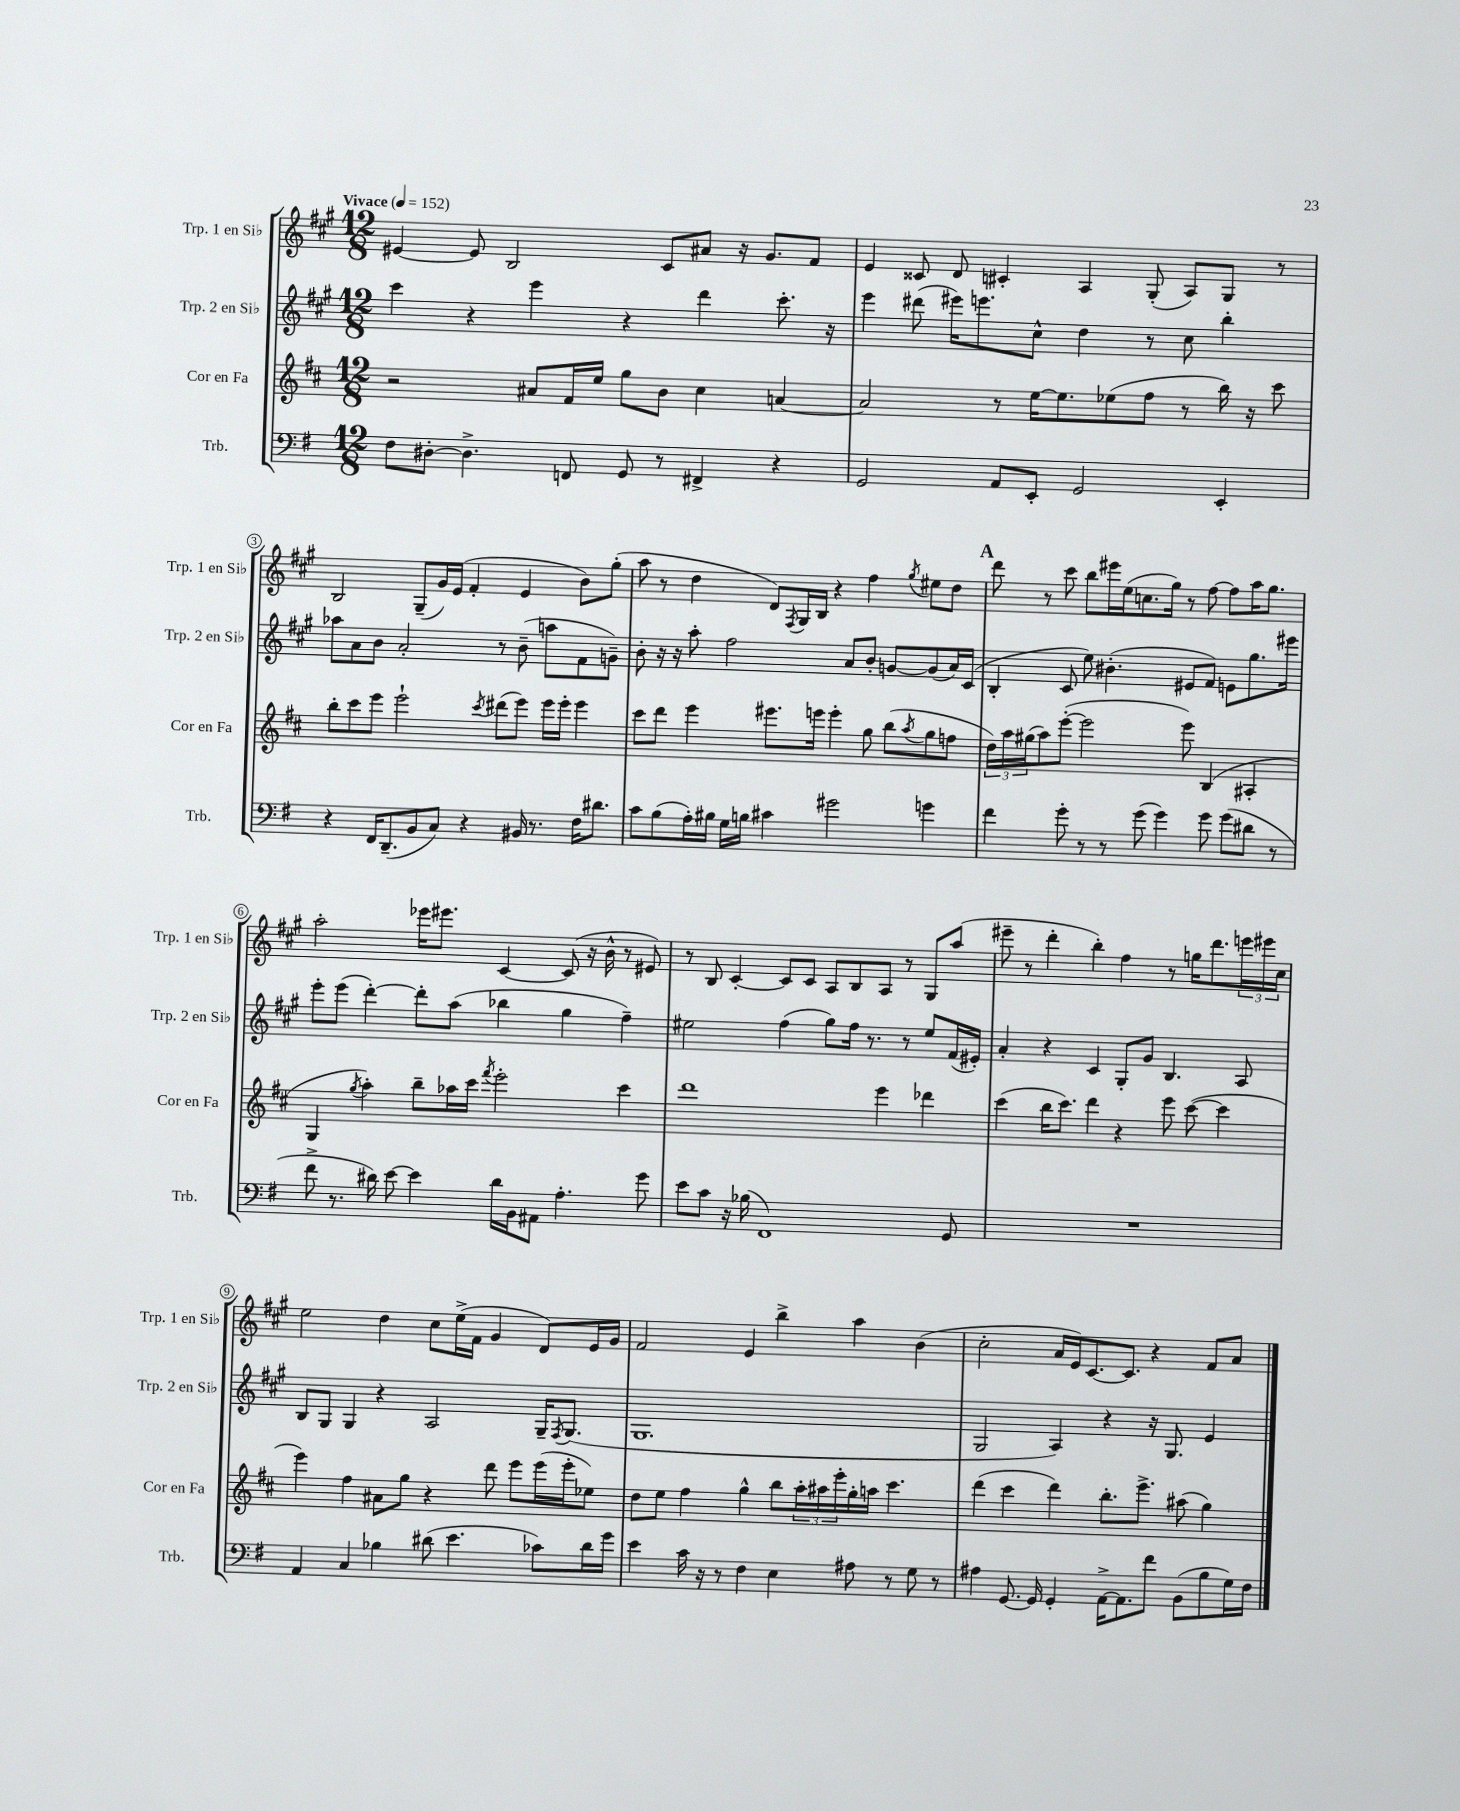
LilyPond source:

<<
\new StaffGroup <<
\new Staff = "s0" \with { instrumentName = "Trp. 1 en Sib" shortInstrumentName = "Trp. 1 en Sib" } {
    \clef treble \key a \major \numericTimeSignature \time 12/8 \tempo "Vivace" 4 = 152
    eis'4~ eis'8 b2 cis'8 ais'8 r16 gis'8. fis'8 |
    e'4 cisis'8 d'8 cis'4-. a4 gis8-.( a8) gis8 r8 |
    b2 gis8--( gis'16) e'16( fis'4-. e'4 b'8) gis''8-.( |
    a''8 r8 d''4 d'8) \acciaccatura { fis8 } gis16 b16 r4 fis''4 \acciaccatura { gis''8 } eis''8 d''8 |
    \mark \markup { \bold "A" } d'''8 r8 cis'''8 b''8 eis'''16 e''16( c''8. gis''16) r8 fis''8~ fis''8 a''16 gis''8. |
    a''2-. ees'''16 eis'''8. cis'4~ cis'8( r16 b'16-^ r8 eis'8) |
    r8 b8 cis'4~-. cis'8 cis'8 a8 b8 a8 r8 gis8 a''8( |
    eis'''8-- r8 d'''4-. b''4-.) fis''4 r8 g''16 d'''8. \tuplet 3/2 { e'''16 eis'''16 cis''16 } |
    e''2 d''4 cis''8 e''16->( fis'16 gis'4 d'8) e'16 gis'16 |
    fis'2 e'4 b''4-> a''4 b'4( |
    cis''2-. a'16 e'16) cis'8.~ cis'8. r4 fis'8 a'8 \bar "|." |
}
\new Staff = "s1" \with { instrumentName = "Trp. 2 en Sib" shortInstrumentName = "Trp. 2 en Sib" } {
    \clef treble \key a \major \numericTimeSignature \time 12/8
    cis'''4 r4 e'''4 r4 d'''4 cis'''8.-. r16 |
    e'''4 dis'''8( eis'''16) e'''8. cis''8-^ d''4 r8 cis''8 b''4-. |
    aes''8 a'8 b'8 a'2-. r8 b'8--( a''8 fis'8 g'8--) |
    b'8-. r16 r16 a''8-. fis''2 a'8 b'8-. g'8~ g'8( a'16) cis'16( |
    \mark \markup { \bold "A" } b4-. cis'8 e''8) bis'4.-.( eis'8 fis'8) e'8 gis''8. eis'''16 |
    e'''8-. e'''8( d'''4~-.) d'''8-. a''8( bes''4 gis''4 fis''4--) |
    eis''2 fis''4( gis''8) fis''16 r8. r8 eis''8 fis'16( eis'16-.) |
    a'4-. r4 cis'4 gis8-. gis'8 b4. a8 |
    b8 gis8 gis4 r4 a2 gis16-- \acciaccatura { fis8 } gis8.( |
    gis1. |
    gis2 a4) r4 r16 gis8. e'4 \bar "|." |
}
\new Staff = "s2" \with { instrumentName = "Cor en Fa" shortInstrumentName = "Cor en Fa" } {
    \clef treble \key d \major \numericTimeSignature \time 12/8
    r2 ais'8 fis'16 e''16 g''8 b'8 cis''4 a'4~ |
    a'2 r8 e''16~ e''8. ees''8( fis''8 r8 b''16) r16 cis'''8 |
    b''8-. cis'''8 e'''8 e'''2-! \acciaccatura { cis'''8 } dis'''8( e'''8) e'''16 e'''16-. e'''4 |
    cis'''8 d'''8 e'''4 eis'''8. e'''16 e'''4-. g''8 b''8( \acciaccatura { a''8 } g''8 f''8 |
    \mark \markup { \bold "A" } \tuplet 3/2 { d''16) a''16 gis''16( } a''8) e'''8~-.( e'''2 e'''8) b4( ais4-. |
    g4 \acciaccatura { g''8 } a''4-.) b''8-- aes''16 cis'''16 \acciaccatura { fis'''8 } e'''2-. cis'''4 |
    d'''1 e'''4 des'''4 |
    cis'''4( b''16 cis'''8.) d'''4 r4 e'''8 cis'''8~( cis'''4 |
    e'''4) fis''4 ais'8 g''8 r4 d'''8 e'''8 e'''16( e'''16-. ees''8) |
    d''8 e''8 fis''4 g''4-^ b''8 \tuplet 3/2 { a''16-. ais''16 e'''16-. } g''16-. a''16 cis'''4. |
    d'''4( cis'''4 d'''4) b''8.-. e'''8.-> ais''8( g''4) \bar "|." |
}
\new Staff = "s3" \with { instrumentName = "Trb." shortInstrumentName = "Trb." } {
    \clef bass \key g \major \numericTimeSignature \time 12/8
    fis8 dis8~-. dis4.-> f,8 g,8 r8 fis,4-> r4 |
    g,2 a,8 e,8-. g,2 e,4-. |
    r4 fis,16 d,8.--( b,8 c8) r4 bis,16 r8. fis16 dis'8. |
    c'8 b8( a16-.) bis16 g16 b16 cis'4 gis'2 g'4 |
    \mark \markup { \bold "A" } fis'4 g'8-. r8 r8 g'8( g'4) g'8 g'8( dis'8 r8 |
    fis'8-> r8. dis'16) e'8~ e'4 dis'16 b,16 ais,8 a4.-. g'8 |
    e'8 c'8 r16 bes16( fis,1) g,8 |
    R1. |
    a,4 c4 bes4 dis'8( e'4. ces'8) dis'16 g'16 |
    e'4 c'16 r16 r8 fis4 e4 ais8 r8 g8 r8 |
    ais4 g,8.~ g,16 g,4-. a,16~-> a,8. fis'8 b,8( b8 g16) fis16 \bar "|." |
}
>>
>>
\layout { \context { \Score \override BarNumber.stencil = #(make-stencil-circler 0.1 0.3 ly:text-interface::print) } }
